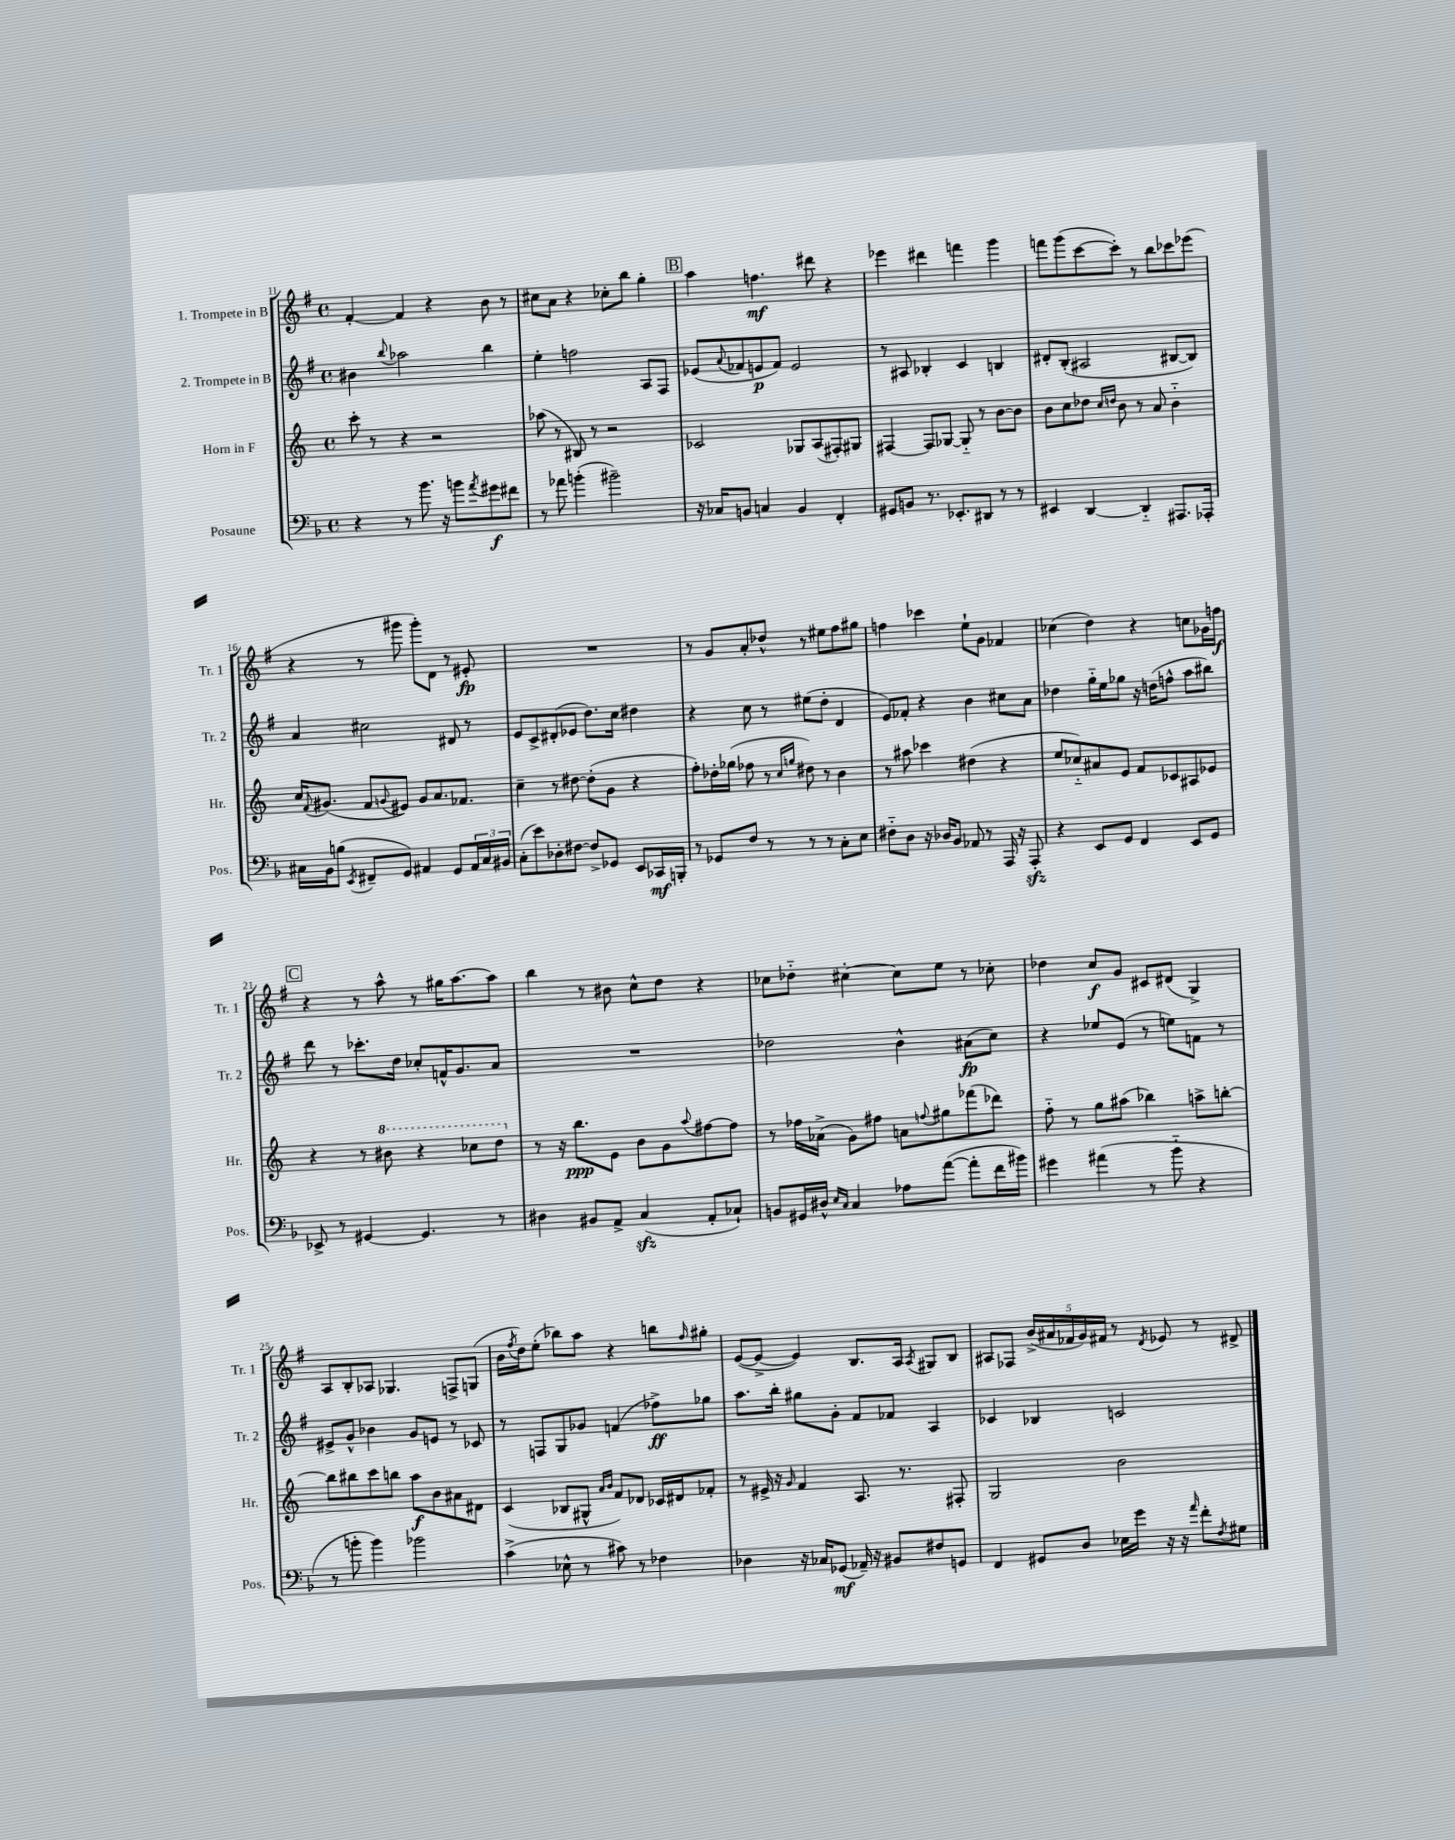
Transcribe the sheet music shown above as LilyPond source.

<<
\new StaffGroup <<
\new Staff = "s0" \with { instrumentName = "1. Trompete in B" shortInstrumentName = "Tr. 1" } {
    \clef treble \key g \major \defaultTimeSignature \time 4/4
    fis'4~-. fis'4 r4 b'8 r8 |
    cis''8 a'8 r4 ces''8-. b''8 g''4-. |
    \mark \markup { \box "B" } a''4 f''4.\mf dis'''8 r4 |
    ees'''4 dis'''4 f'''4 g'''4 |
    f'''8 g'''8( c'''8~ c'''8-.) r8 b''8 ces'''8 ees'''8( |
    r4 r8 gis'''8 gis'''8-.) d'8 r8 eis'8-.\fp |
    R1 |
    r8 g'8 a'8-. des''8-^ r8 eis''8 fis''8 gis''8 |
    f''4 ces'''4 e''8-! g'8 fes'4 |
    ces''4( d''4) r4 c''8 ges'16 f''16\f |
    \mark \markup { \box "C" } r4 r8 a''8-^ r8 gis''16 a''8.~ a''8 |
    b''4 r8 bis'8 c''8-^ d''8 r4 |
    ces''8 des''8-_ cis''4~-. cis''8 e''8 r8 ces''8-. |
    des''4 c''8\f g'8 cis'8 dis'8( g4->) |
    a8 b8-. aes8 ges4. f8-> g8( |
    b'16 \acciaccatura { fis''8 } d''16) e''8-.( bes''8) a''8 r4 b''8 \grace { fis''16 } gis''8-. |
    e'8~( e'8~-> e'4) b8. a16 \acciaccatura { a8 } gis8 b8 |
    ais8 fes8 \tuplet 5/4 { b'16->( ais'16 fes'16 g'16) fis'16 } r8 \acciaccatura { d'8 } ees'8 r8 dis'8-> \bar "|." |
}
\new Staff = "s1" \with { instrumentName = "2. Trompete in B" shortInstrumentName = "Tr. 2" } {
    \clef treble \key g \major \defaultTimeSignature \time 4/4
    bis'4 \appoggiatura { b''8 } aes''2 b''4 |
    e''4-. f''2 a8 fis8 |
    \mark \markup { \box "B" } ees'8( \appoggiatura { a'8 } fes'8 e'8\p fes'8) e'2 |
    r8 ais8 bes4-. c'4 b4 |
    dis'8-. b8-.( ais2 bis8~ bis8) |
    a'4 cis''2 dis'8 r8 |
    e'8 c'8-> dis'8-.( ees'8 d''8.) c''16 dis''4 |
    r4 c''8 r8 eis''8( d''8-. d'4 |
    e'8) fes'8-. r4 b'4 cis''8 a'8 |
    des''4 g''16-_ e''16 ges''8 r16 d''16( f''8-^ a''8 bis''8) |
    \mark \markup { \box "C" } d'''8 r8 ces'''8.-. d''16 ces''8-. f'16-^ g'8. a'8 |
    R1 |
    des''2 b'4-^ ais'8\fp( c''8) |
    r4 ees''8 e'8( r8 e''8) f'8 r8 |
    eis'8-> g'8-^ bes'4 g'8 e'8 r8 ces'8 |
    r8 f8 g8 ges'8 f'4( fes''8->\ff) ges''8 |
    a''8. b''16-. gis''8 g'8-. fis'8 fes'8 a4 |
    ces'4 bes4 c'2 \bar "|." |
}
\new Staff = "s2" \with { instrumentName = "Horn in F" shortInstrumentName = "Hr." } {
    \clef treble \key c \major \defaultTimeSignature \time 4/4
    c'''8-. r8 r4 r2 |
    aes''8( r8 bis8) r8 r2 |
    \mark \markup { \box "B" } ces'2 ges8 a8( fis8-.) gis8 |
    fis4~ fis8 ges8~ ges8-_ r8 b'8~ b'8 |
    b'8 c''8 des''8 \grace { c''16 d''16 } b'8 r8 a'8 b'4-_ |
    c''16 \appoggiatura { f'8 } gis'8.( f'8 \appoggiatura { g'8 } eis'8) g'8 a'8. fes'8. |
    c''4-- r8 dis''8~ dis''8-.( g'8 r4 |
    f''8-.) des''16-. ges''16( fes''8 r8 \grace { c''16 g''16 } dis''8) r8 b'4 |
    r8 ais''8 ces'''4 dis''4( r4 |
    e''8 ces''8-_) ais'8 e'8 f'8 ces'8 ais8 ees'8 |
    \mark \markup { \box "C" } r4 r8 \ottava #1 bis''8 r4 ces'''8 d'''8 \ottava #0 |
    r8 r16 b''8.\ppp e'8 b'8 g'8 \appoggiatura { a''8 } fis''8~ fis''8 |
    r8 fes''16 aes'16->( g'8) fis''8 a'8 \appoggiatura { f''8 } gis''8 fes'''8( des'''8) |
    f''8-_ r8 g''8 ais''8( bes''4) a''8-> b''8~-. |
    b''8 bis''8 c'''8 b''8 a''8\f b'8 ais'8 dis'8 |
    c'4( bes8 gis8-^ \grace { a'16 b'16 } f'8) des'8 ces'16 dis'16 fes'8-. |
    r8 eis'16-> r16 \grace { g'16 } f'4 a8. r8. fis8-. |
    g2 b'2 \bar "|." |
}
\new Staff = "s3" \with { instrumentName = "Posaune" shortInstrumentName = "Pos." } {
    \clef bass \key f \major \defaultTimeSignature \time 4/4
    r4 r8 bes'8. r16 b'8 \acciaccatura { a'8 } gis'8\f fis'8 |
    r8 aes'8 b'4-.( bis'2--) |
    \mark \markup { \box "B" } r16 ces16 b,8 c4 b,4 f,4-. |
    gis,8 b,8 r8. ees,8.-. dis,8 r8 r8 |
    eis,4 d,4~ d,4-_ ais,,8. aes,,16-. |
    cis16 bes,16 b8( \acciaccatura { e,8 } fis,8-- g,8) ais,4 g,8 \tuplet 3/2 { ais,16 cis16 bis,16 } |
    c8-.( e'8) des8-. fis8~ fis8-> ges,8 e,8 ces,16\mf b,,16-. |
    r8 ges,8 f8 r8 r8 r8 c8-. e8 |
    fis8-_ d8 r16 des16 bes,8 aes,8 r8 a,,16 r16 a,,8-.\sfz |
    r4 e,8 g,8 f,4 e,8 g,8 |
    \mark \markup { \box "C" } ees,8-> r8 gis,4~ gis,4. r8 |
    dis4 bis,8 a,8-> c4\sfz( a,8-. ces8-!) |
    b,8 gis,16 dis16-^ \grace { e16 c16 } c4 aes8 a'8~( a'8-. f'16 bis'16) |
    gis'4 ais'4( r8 bes'8-_ r4 |
    r8 b'8-. b'4) bes'2 |
    c'4->( ees8-^ r8 cis'8) r8 fes4 |
    des4 r16 ces16 ges,8\mf( aes,16--) r16 bis,8 fis8 g,8 |
    f,4 gis,8 d8 ees16 g'16 r16 r16 \grace { a'16 } f'8-. \acciaccatura { f8 } gis8 \bar "|." |
}
>>
>>
\layout { \context { \Score currentBarNumber = #11 } }
